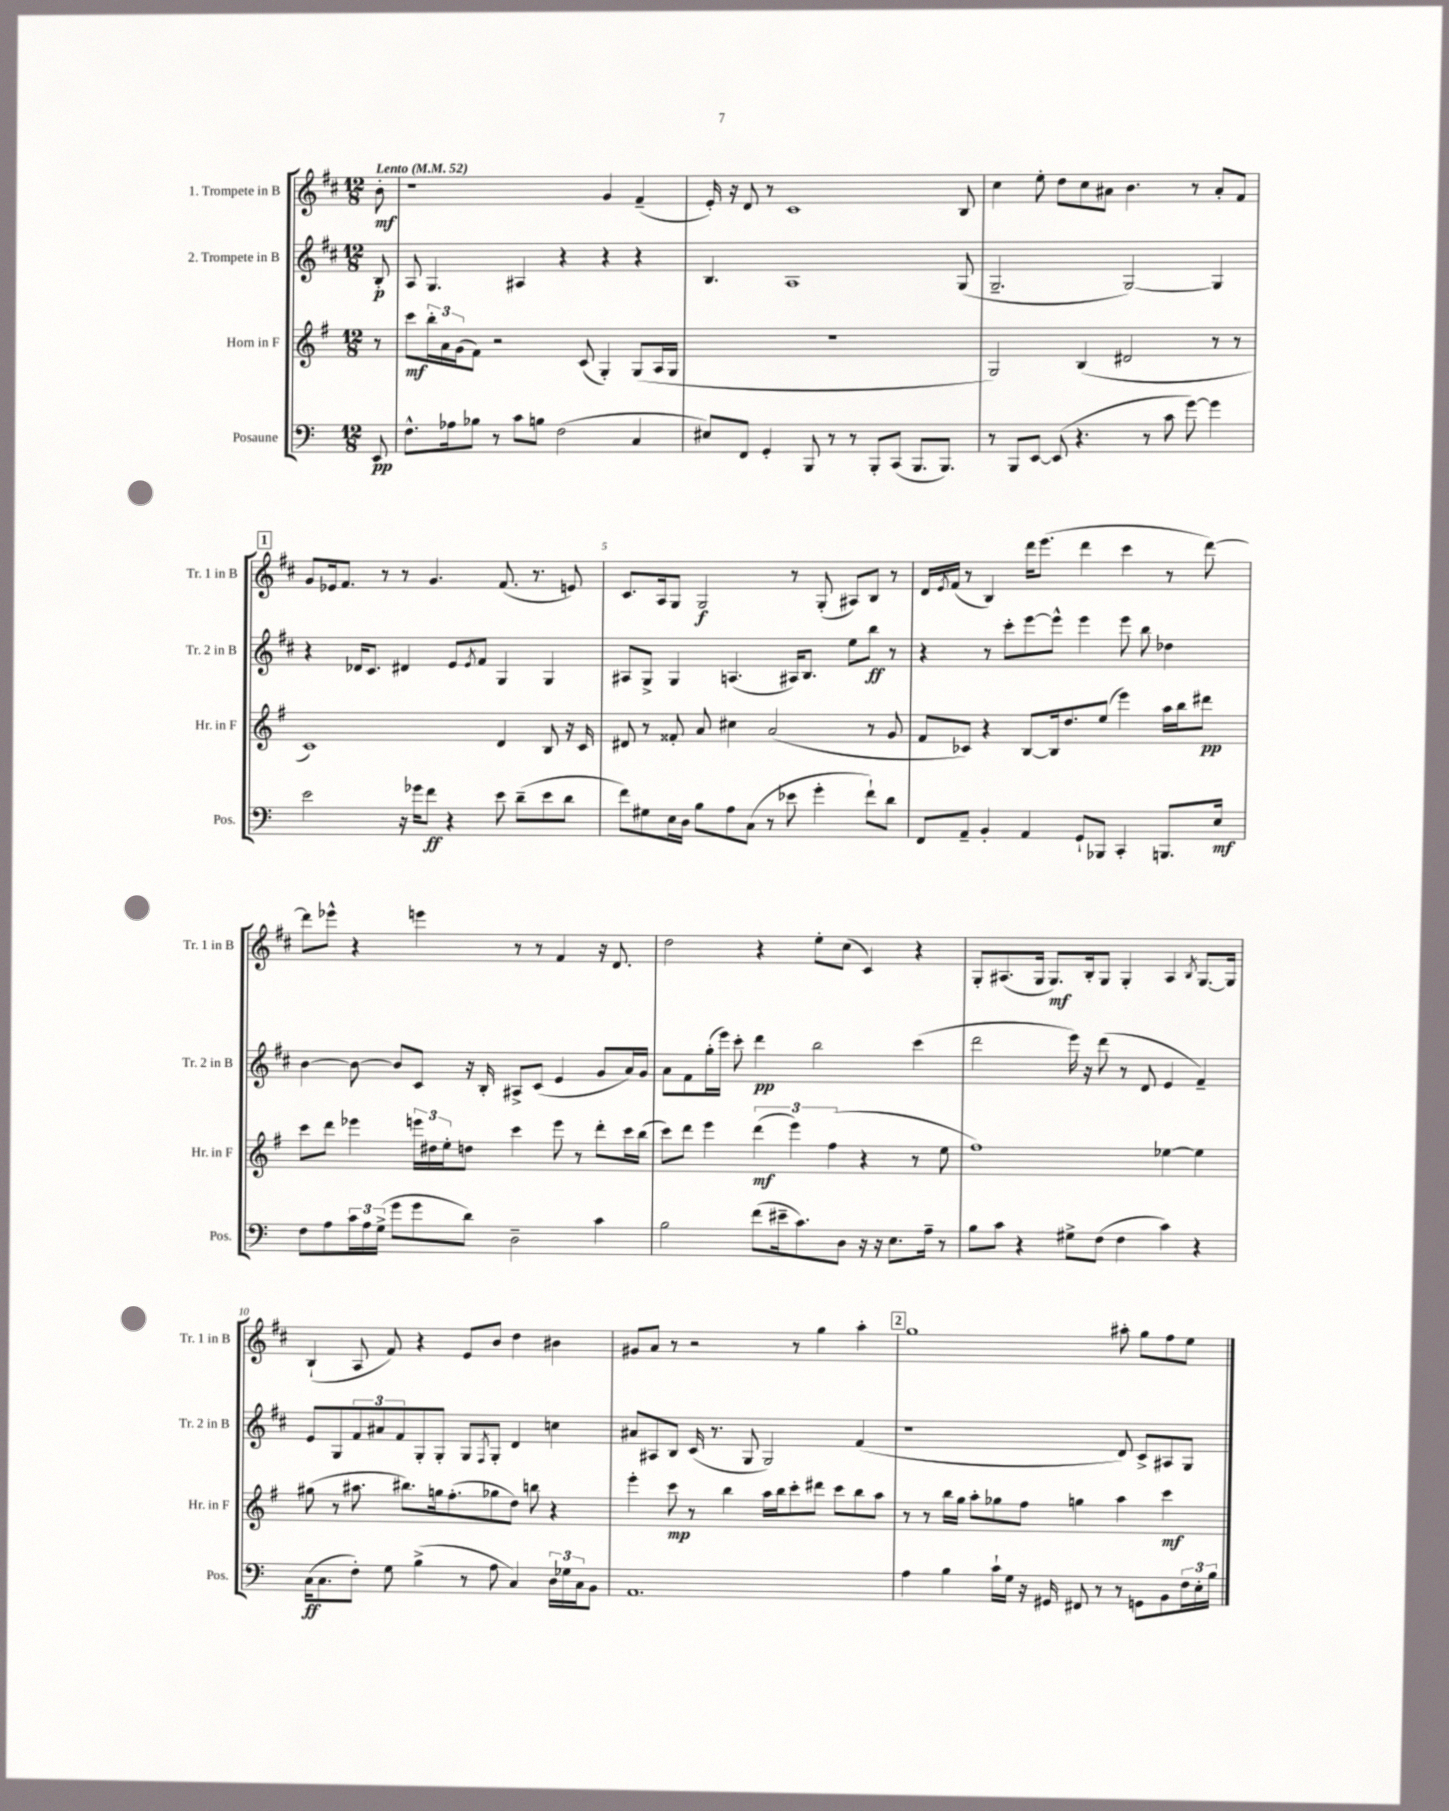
<<
\new StaffGroup <<
\new Staff = "s0" \with { instrumentName = "1. Trompete in B" shortInstrumentName = "Tr. 1 in B" } {
    \clef treble \key d \major \numericTimeSignature \time 12/8 \partial 8 \tempo "Lento" 4 = 52
    b'8-.\mf |
    r1 g'4 fis'4--( |
    e'16-.) r16 d'8 r8 cis'1 b8 |
    cis''4 e''8-. d''8 cis''8 ais'8 b'4. r8 ais'8-. fis'8 |
    \mark \markup { \box "1" } g'8 ees'16 fis'8. r8 r8 g'4. fis'8.( r8. e'8) |
    cis'8. a16 g8 g2\f r8 g8-.( ais8) b8 r8 |
    d'16 \acciaccatura { e'8 } fis'16( r8 b4) d'''16 e'''8.( d'''4 cis'''4 r8 d'''8~) |
    d'''8 ees'''8-^ r4 e'''4 r8 r8 fis'4 r16 d'8. |
    d''2 r4 e''8-. cis''8( cis'4) r4 |
    g8-. ais8.( g16 g8.\mf) b16-. g8 g4-. ais4 \acciaccatura { b8 } g8.~ g16 |
    b4-!( a8 fis'8) r4 e'8 b'8 d''4 bis'4 |
    gis'8 a'8 r8 r2 r8 g''4 a''4-. |
    \mark \markup { \box "2" } g''1 ais''8-. g''8 fis''8 e''8 \bar "|." |
}
\new Staff = "s1" \with { instrumentName = "2. Trompete in B" shortInstrumentName = "Tr. 2 in B" } {
    \clef treble \key d \major \numericTimeSignature \time 12/8 \partial 8
    b8-.\p |
    a8 g4. ais4 r4 r4 r4 |
    b4. a1 g8( |
    g2.-- g2~) g4 |
    \mark \markup { \box "1" } r4 des'16 cis'8. dis'4 e'8 \acciaccatura { e'8 } fis'8 g4 g4 |
    ais8 g8-> g4 a4.( ais16) b8. e''8 b''8\ff r8 |
    r4 r8 cis'''8-. e'''8~ e'''8-^ e'''4 e'''8 b''8 des''4 |
    b'4~ b'8~ b'8 cis'8 r16 b16-. ais8-> cis'8( e'4 g'8 a'16) g'16 |
    a'8 fis'8 g''16-.( e'''16) cis'''8-. d'''4\pp b''2 cis'''4( |
    d'''2 e'''16) r16 d'''8( r8 d'8 e'4 fis'4--) |
    e'8 g8 \tuplet 3/2 { fis'8 ais'8 fis'8 } g8-. g8-. g8 \acciaccatura { fis8 } g8-. d'4 c''4 |
    ais'8 ais8 b8 cis'16( r8. g8 g2) fis'4( |
    \mark \markup { \box "2" } r1 d'8) cis'8-> ais8 g8 \bar "|." |
}
\new Staff = "s2" \with { instrumentName = "Horn in F" shortInstrumentName = "Hr. in F" } {
    \clef treble \key g \major \numericTimeSignature \time 12/8 \partial 8
    r8 |
    c'''8\mf \tuplet 3/2 { b''16-. a'16 g'16( } fis'8) r2 c'8( g4-.) g8( a16 g16 |
    R1. |
    g2) b4( dis'2 r8 r8 |
    \mark \markup { \box "1" } c'1) d'4 b8 r16 c'16 |
    dis'8 r8 fisis'8-. a'8 cis''4 a'2( r8 g'8 |
    fis'8 ces'8) r4 b8~ b16 d''8. e''8( e'''4) a''16 b''16 dis'''8\pp |
    c'''8 d'''8 ees'''4 \tuplet 3/2 { e'''16 dis''16 e''16-. } d''8 c'''4 e'''8 r8 d'''8-. c'''16 b''16( |
    c'''8) d'''8 e'''4 \tuplet 3/2 { d'''4\mf( e'''4) fis''4( } r4 r8 e''8 |
    fis''1) ees''4~ ees''4 |
    gis''8( r8 ais''8. bis''8.) g''16 fis''8.-.( ges''8 d''8) b''8 r4 |
    e'''4-. c'''8\mp r8 b''4 a''16 b''16 c'''8-. dis'''8 c'''8 b''8 a''8 |
    \mark \markup { \box "2" } r8 r8 b''16 g''16 a''8-. ges''8 fis''8 g''4 a''4 c'''4\mf \bar "|." |
}
\new Staff = "s3" \with { instrumentName = "Posaune" shortInstrumentName = "Pos." } {
    \clef bass \key c \major \numericTimeSignature \time 12/8 \partial 8
    e,8\pp |
    f8.-^ aes16 bes8 r8 c'8 b8 f2( c4 |
    eis8) f,8 g,4-. b,,8 r8 r8 b,,8-. c,8( b,,8. b,,8.) |
    r8 b,,8 e,8~ e,8( r4. r8 c'8 g'8~) g'4 |
    \mark \markup { \box "1" } e'2 r16 ges'16 f'8\ff r4 e'8 d'8--( e'8 d'8 |
    f'8) gis8 e16 d16 b8 a8 c8( r8 ees'8 g'4-. f'8-!) d'8 |
    f,8 a,8-- b,4-. a,4 g,8-! bes,,8 c,4-. b,,8. e16\mf |
    f8 a8 \tuplet 3/2 { c'16 a16 g16->( } g'8 g'8 d'8) d2-- c'4 |
    b2 f'8( eis'16-- c'8.) d8 r16 r16 e8. a16-- r8 |
    b8 c'8 r4 gis8-> f8( f4 c'4) r4 |
    c16\ff( c8. f8-.) g8 b4->( r8 a8 c4) \tuplet 3/2 { d16 ges16 c16 } b,8 |
    a,1. |
    \mark \markup { \box "2" } a4 b4 c'16-! g16 r16 gis,16 fis,8 r8 r8 g,8 b,8 \tuplet 3/2 { f16 e16-. b16 } \bar "|." |
}
>>
>>
\layout { \context { \Score \override BarNumber.break-visibility = ##(#f #t #t) barNumberVisibility = #(every-nth-bar-number-visible 5) } }
